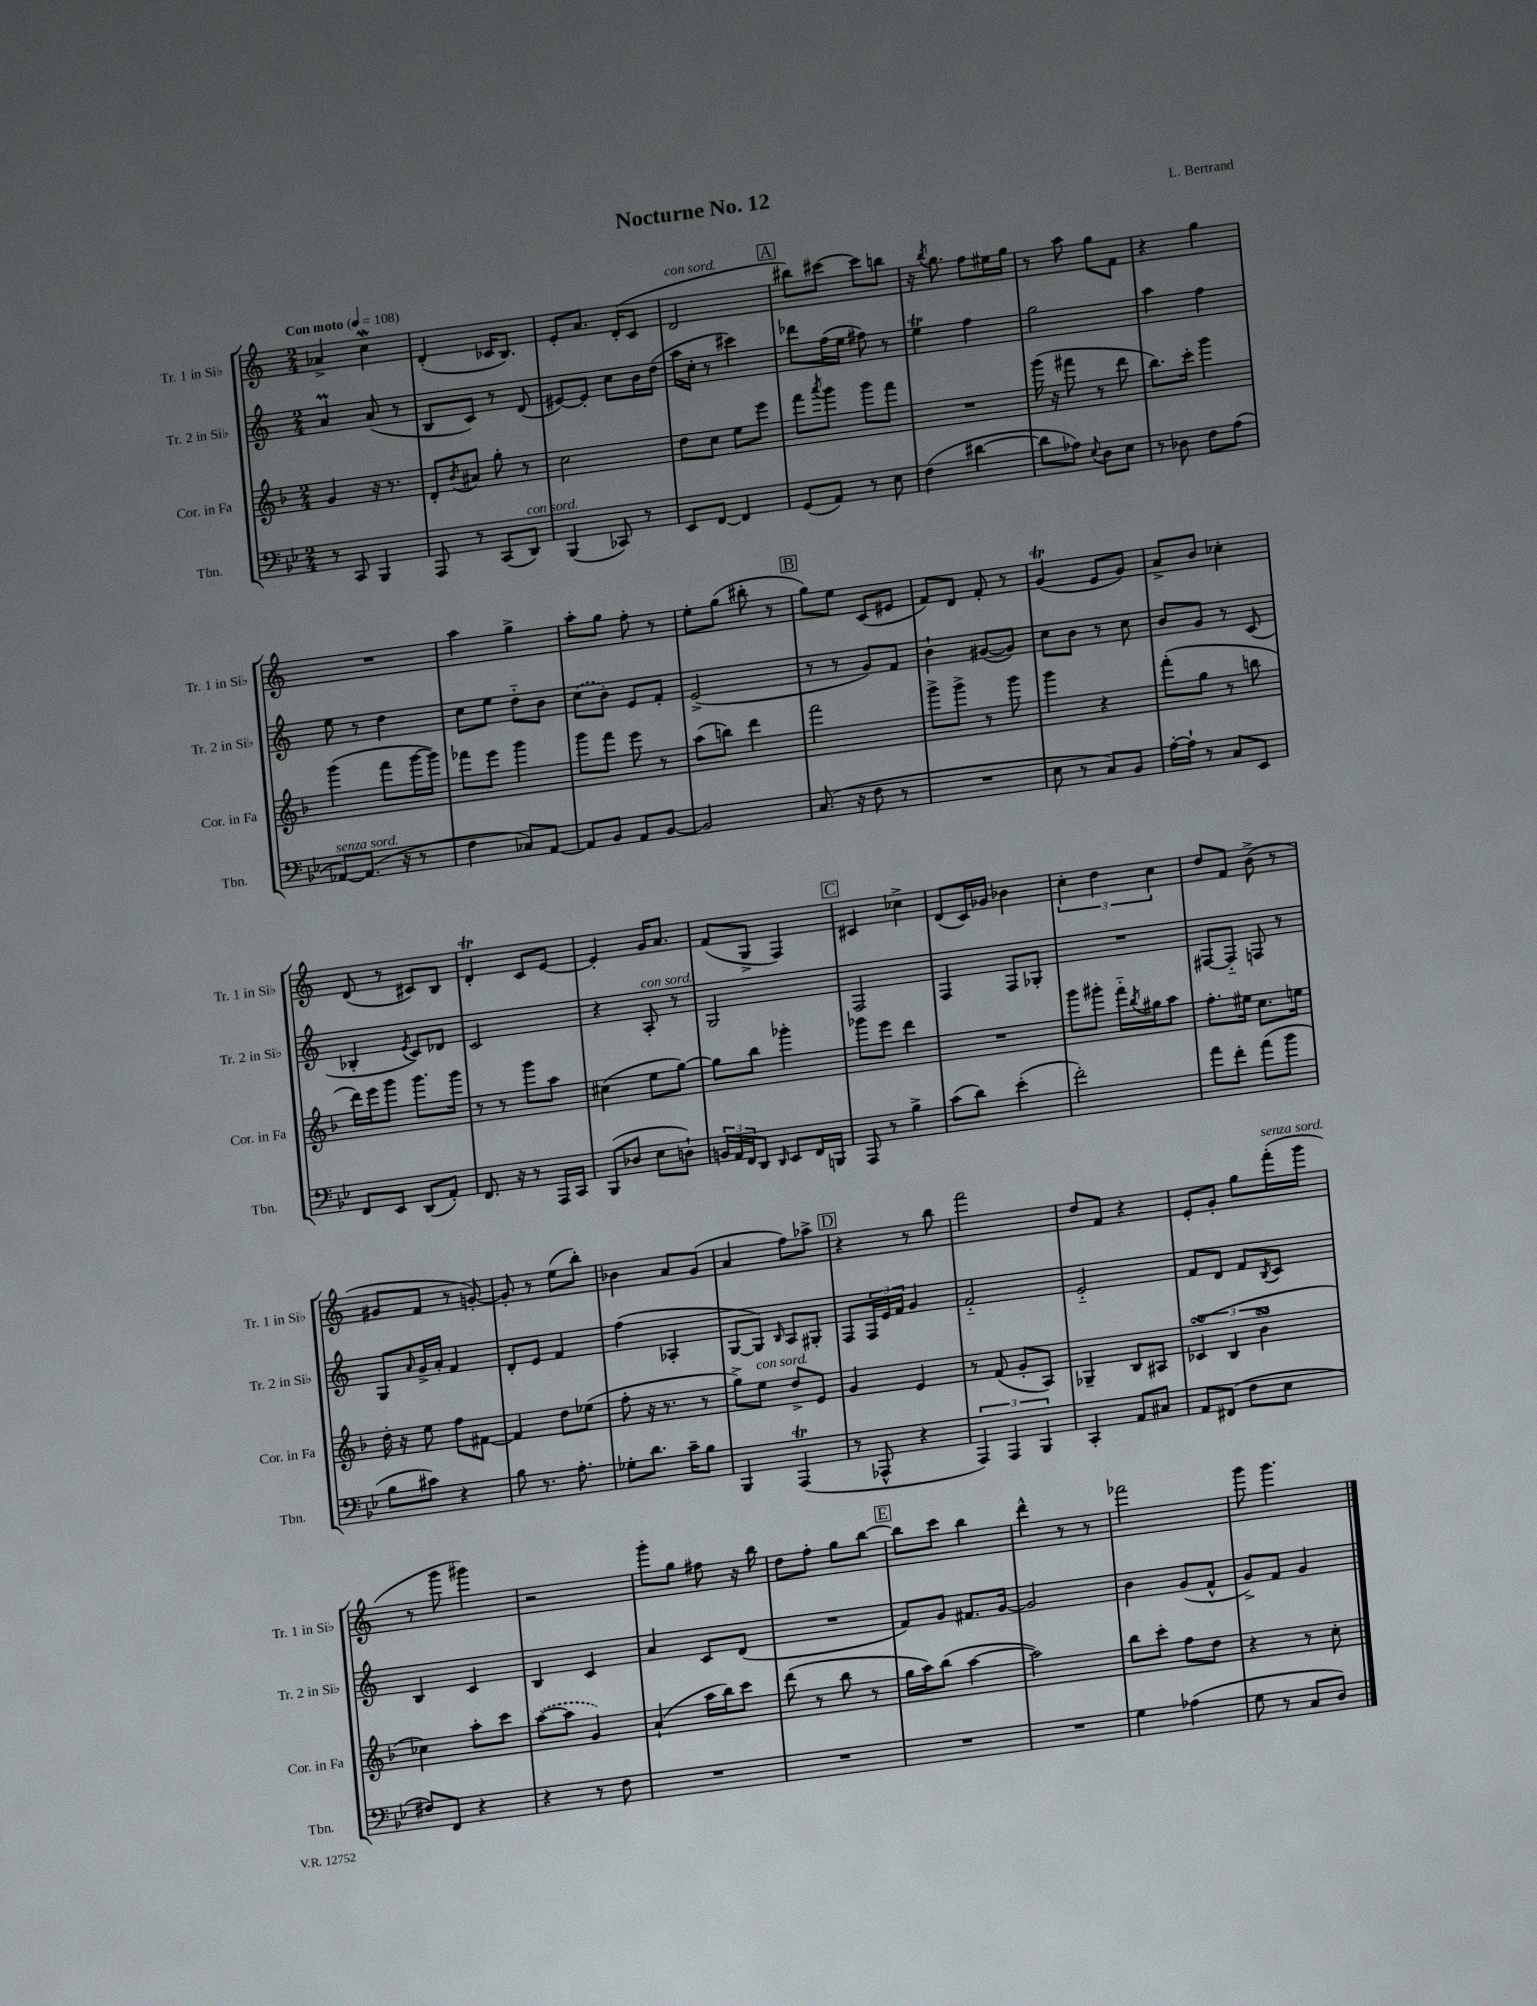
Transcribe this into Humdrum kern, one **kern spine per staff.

**kern	**kern	**kern	**kern
*part4	*part3	*part2	*part1
*staff4	*staff3	*staff2	*staff1
*I"Tbn.	*I"Cor. in Fa	*I"Tr. 2 in Si♭	*I"Tr. 1 in Si♭
*I'Tbn.	*I'Cor. in Fa	*I'Tr. 2 in Si♭	*I'Tr. 1 in Si♭
*clefF4	*clefG2	*clefG2	*clefG2
*k[b-e-]	*k[b-]	*k[]	*k[]
*M2/4	*M2/4	*M2/4	*M2/4
*MM108	*MM108	*MM108	*MM108
=1	=1	=1	=1
!	!	!	!LO:TX:a:B:t=Con moto
8r	4g/	4aM/	4a-X^/
8CC/	.	.	.
4BBB-/	16r	(8a/	4ccw\
.	8.r	.	.
.	.	8r	.
=2	=2	=2	=2
8AAA/	8d'/L	8B/L	(4d'/
.	8qb-/	.	.
8r	8a#X/J	8c/J)	.
(8CC/L	8gg'\	8r	16c-X/KL
.	.	.	8.B/J)
!LO:TX:a:i:t=con sord.	!	!	!
8DD/J)	8r	(8d/	.
=3	=3	=3	=3
(4BBB-/	2cc\	[8e#X/L)	8e'/L
.	.	8e#'/J]	8.a/J
8CC-X/)	.	8cc\L	.
.	.	.	(16d'/KL
8r	.	16b\L	8c/J
.	.	(16dd\JJ	.
=4	=4	=4	=4
!	!	!	!LO:TX:a:i:t=con sord.
8EE-/L	8dd\L	16aa\LL	2d/
.	.	16cc'\JJ	.
[8FF/J	8cc\J	8r	.
4FF/]	8ee\L	4ccc#X\)	.
.	8eee\J	.	.
!!LO:REH:place=s1:t=A
=5	=5	=5	=5
(8GG/L	8fff\L	8ddd-X\L	8bb#X\L)
.	8qaaa/	.	.
8AA/J)	8ggg\J	(16ff\L	[8ccc#X\J
.	.	16ee\JJ	.
8r	8ggg\L	8ff#X\)	8ccc#\L]
8E-\	8fff\J	8r	8bbn\J
=6	=6	=6	=6
(4F\	2r	4eet\	16r
.	.	.	8qbb/
.	.	.	8.gg\
[4d#X\	.	4ff\	8ff\L
.	.	.	16ee#X\L
.	.	.	16gg\JJ
=7	=7	=7	=7
8d#\L]	(16ggg\	2gg\	8r
.	16r	.	.
8A-X\J)	8fff#X\	.	8aa\
8qqE-/	.	.	.
8D\L	8r	.	8gg\L
8E-\J	8ddd\	.	8f\J
=8	=8	=8	=8
8r	8.bb-\L)	4aa\	4r
8D-X\	.	.	.
.	16ccc'\Jk	.	.
8F\L	4ggg\	4ff\	4gg\
(8A\J	.	.	.
!!LO:LB:g=z
=9	=9	=9	=9
!LO:TX:a:i:t=senza sord.	!	!	!
[8AA-X/L)	(4ggg\	8ee\	2r
(8.AA-/J]	.	8r	.
.	8fff\L	4dd\	.
16r	.	.	.
8r	[16ggg\L	.	.
.	16ggg\JJ])	.	.
=10	=10	=10	=10
4F\	8fff-X\L	8cc\L	4aa\
.	8eee\J	8ee\J	.
8C-X/L)	4ggg\	8dd\L	4gg^\
[8AA/J	.	8b\J	.
=11	=11	=11	=11
8AA/L]	8ggg\L	(8cc\L	8aa'\L
8BB-/J	8fff\J	8b\J)	8gg\J
8AA/L	8eee\	8e/L	8ff'\
[8BB-/J	8r	8f'/J	8r
=12	=12	=12	=12
2BB-/]	(8aa\L	(2e^/	8ee'\L
.	8bbn\J)	.	(8gg\J
.	4ddd\	.	8bb#X'\
.	.	.	8r
!!LO:REH:place=s1:t=B
=13	=13	=13	=13
(8.C/	2fff\	8r	8gg\L)
.	.	8r	8ee\J
16r	.	.	.
8F\	.	8g/L)	(8c/L
8r	.	8f/J	8e#X/J
=14	=14	=14	=14
2r	8ggg^\L	4b`\	8f/L)
.	8ggg^\J	.	8d/J
.	8r	([8g#X/L	8f'/
.	8ggg\	8g#/J])	8r
=15	=15	=15	=15
8E-\	4ggg\	8cc\L	(4gT/
8r	.	8b\J	.
8C/L)	4r	8r	8e/L
8BB-/J	.	8cc\	8g/J)
=16	=16	=16	=16
[16A'\LL	(8fff'\L	8b/L	8a^/L
16A`\JJ]	.	.	.
8r	8gg\J	8g/J	8b/J
8C/L	8r	8r	4cc-X'\
8EE-/J	8bbn\	(8c/	.
!!LO:LB:g=z
=17	=17	=17	=17
8FF/L	16ddd\LL)	4B-X'/	(8d/
.	16eee\J	.	.
8EE-/J	8ggg\J	.	8r
.	.	8qe/	.
(8DD/L	8.ggg\L	8c/L)	8c#X/L)
8AA'/J)	.	8d-X/J	8B/J
.	16ggg\Jk	.	.
=18	=18	=18	=18
8.FF/	8r	2c/	4dT'/
.	8r	.	.
16r	.	.	.
8r	8ggg\L	.	8c/L
16AAA/LL	8aa\J	.	[8e/J
16CC/JJ	.	.	.
=19	=19	=19	=19
(8BBB-/L	(4cc#X\	4r	4e'/]
8D-X/J	.	.	.
!	!	!LO:TX:a:i:t=con sord.	!
8E-\L	8ee\L	8A'/	16g/KL
.	.	.	8.a/J
8Dn`\J)	[8gg\J)	8r	.
=20	=20	=20	=20
24BBn/LL	8gg\L]	2G/	(8f/L
24AA/	.	.	.
24FF/J	.	.	.
8DD/J	8bb-\J	.	8G^/J
16qqDD/	.	.	.
8EE-/L	4ggg-X'\	.	4F/)
16FF/L	.	.	.
16BBBn/JJ	.	.	.
!!LO:REH:place=s1:t=C
=21	=21	=21	=21
8AAA/	8ggg-X\L	2F/	4c#X/
8r	8eee\J	.	.
4B-^\	4ddd\	.	4cc-X^\
=22	=22	=22	=22
(8c\L	2r	4F/	(8d/L
8d\J)	.	.	16c/L)
.	.	.	16g-X/JJ
(4e-'\	.	8F/L	4b-X\
.	.	8G-X'/J	.
=23	=23	=23	=23
2f'\)	8ggg\L	2r	6cc'\
.	8ggg#X'\J	.	.
.	.	.	6dd\
.	16fff\LL	.	.
.	8qbb-/	.	.
.	16gg#X\J	.	.
.	.	.	6cc\
.	8aa\J	.	.
=24	=24	=24	=24
8a\L	8.ff'\L	[8F#X/L	8dd/L
8f'\J	.	8F#/J]	8f/J
.	16ee#X\Jk	.	.
(8a\L	8.cc\L	8Fn/	(8b^\
8b-\J	.	8r	8r
.	16een\Jk	.	.
!!LO:LB:g=z
=25	=25	=25	=25
8B-\L	16dd'\	8G/L	8g#X/L
.	16r	.	.
.	.	16qqa/	.
8c#X\J)	8ee\	16g^/L	8f/J
.	.	16a'/JJ	.
4r	8ff\L	4f/	8r
.	[8f#X\J	.	[8gn'/)
=26	=26	=26	=26
8B-\	4f#/]	8d'/L	8g'/]
8.r	.	8e/J	8r
.	8dd\L	4f/	(8ee\L
8.A'\	.	.	.
.	(8ee-X\J	.	8bb'\J)
=27	=27	=27	=27
8G-X'\L	8ff'\	(4ff\	4b-X\
8.d\J	16r	.	.
.	8.r	.	.
.	.	4A-X'/	8a/L
16c~\KL	.	.	.
8B-\J	8r	.	(8g/J
=28	=28	=28	=28
4BBB-/	8gg^\L)	[8G/L	4a/
!	!LO:TX:a:i:t=con sord.	!	!
.	8ee\J	8G/J])	.
.	.	16qqB/	.
(4AAAt/	8dd^/L	8A/L	8ff\L)
.	8e/J	8G#X'/J	8aa-X^\J
!!LO:REH:place=s1:t=D
=29	=29	=29	=29
8r	4g/	8F/L	4r
8AAA-X^^/	.	24F/L	.
.	.	24e/	.
.	.	24f/JJ	.
4r	4e/	4g/	8r
.	.	.	8bb\
=30	=30	=30	=30
6AAA/)	8r	2f/	2fff\
.	(8f/	.	.
6AAA/	.	.	.
.	8g'/L	.	.
6BBB-/	.	.	.
.	8A/J)	.	.
=31	=31	=31	=31
4CC'/	4G-X~/	2e/	8dd/L
.	.	.	8f/J
8AA/L	8B-/L	.	4r
8C#X/J	8A#X/J	.	.
=32	=32	=32	=32
8AA/L	(6c-XsSSs/	8f/L	8e'/L
(8FF#X/J	.	8d/J	8g'/J
.	6B-/	.	.
8F\L	.	8f/L	8gg\L
.	6b-sSSs^\	.	.
.	.	8qB/	.
!	!	!	!LO:TX:a:i:t=senza sord.
8E-\J	.	8c/J	(16fff'\L
.	.	.	16ggg\JJ
!!LO:LB:g=z
=33	=33	=33	=33
8F#X/L)	4cc-X\)	4B/	8r
8FF/J	.	.	8ggg\
4r	8aa'\L	4c/	4ggg#X\)
.	8ccc\J	.	.
=34	=34	=34	=34
4r	([8aa\L	4B/	2r
.	8aa\J]	.	.
8r	4g/)	4c/	.
8F\	.	.	.
=35	=35	=35	=35
2r	(4a`/	4a/	8ggg'\L
.	.	.	8gg\J
.	16aa\LL	8c/L	8ff#X\
.	16bb-\J)	.	.
.	8ccc\J	(8d/J	16r
.	.	.	16bb\
=36	=36	=36	=36
2r	(8ddd\	2r	8dd\L
.	8r	.	8ff'\J
.	8bb-\	.	8gg\L
.	8r	.	[8bb\J
!!LO:REH:place=s1:t=E
=37	=37	=37	=37
2r	16gg\LL	8f/L)	8bb\L]
.	16aa\J)	.	.
.	(8bb-\J	8g/J	8ccc\J
.	[4aa\	8.f#X/L	4bb\
.	.	[16g/Jk	.
=38	=38	=38	=38
2r	2aa\])	2g/]	4ddd^^\
.	.	.	8r
.	.	.	8r
=39	=39	=39	=39
4G\	8bb-\L	4b\	2fff-X\
.	8ccc'\J	.	.
(4A-X\	8ff\L	(8g/L	.
.	8dd\J	8f^^/J	.
=40	=40	=40	=40
8G\	4r	8g^/L)	8ggg\
8r	.	8f/J	4.ggg\
8C/L	8r	4g/	.
8D/J)	8cc'\	.	.
==	==	==	==
*-	*-	*-	*-
